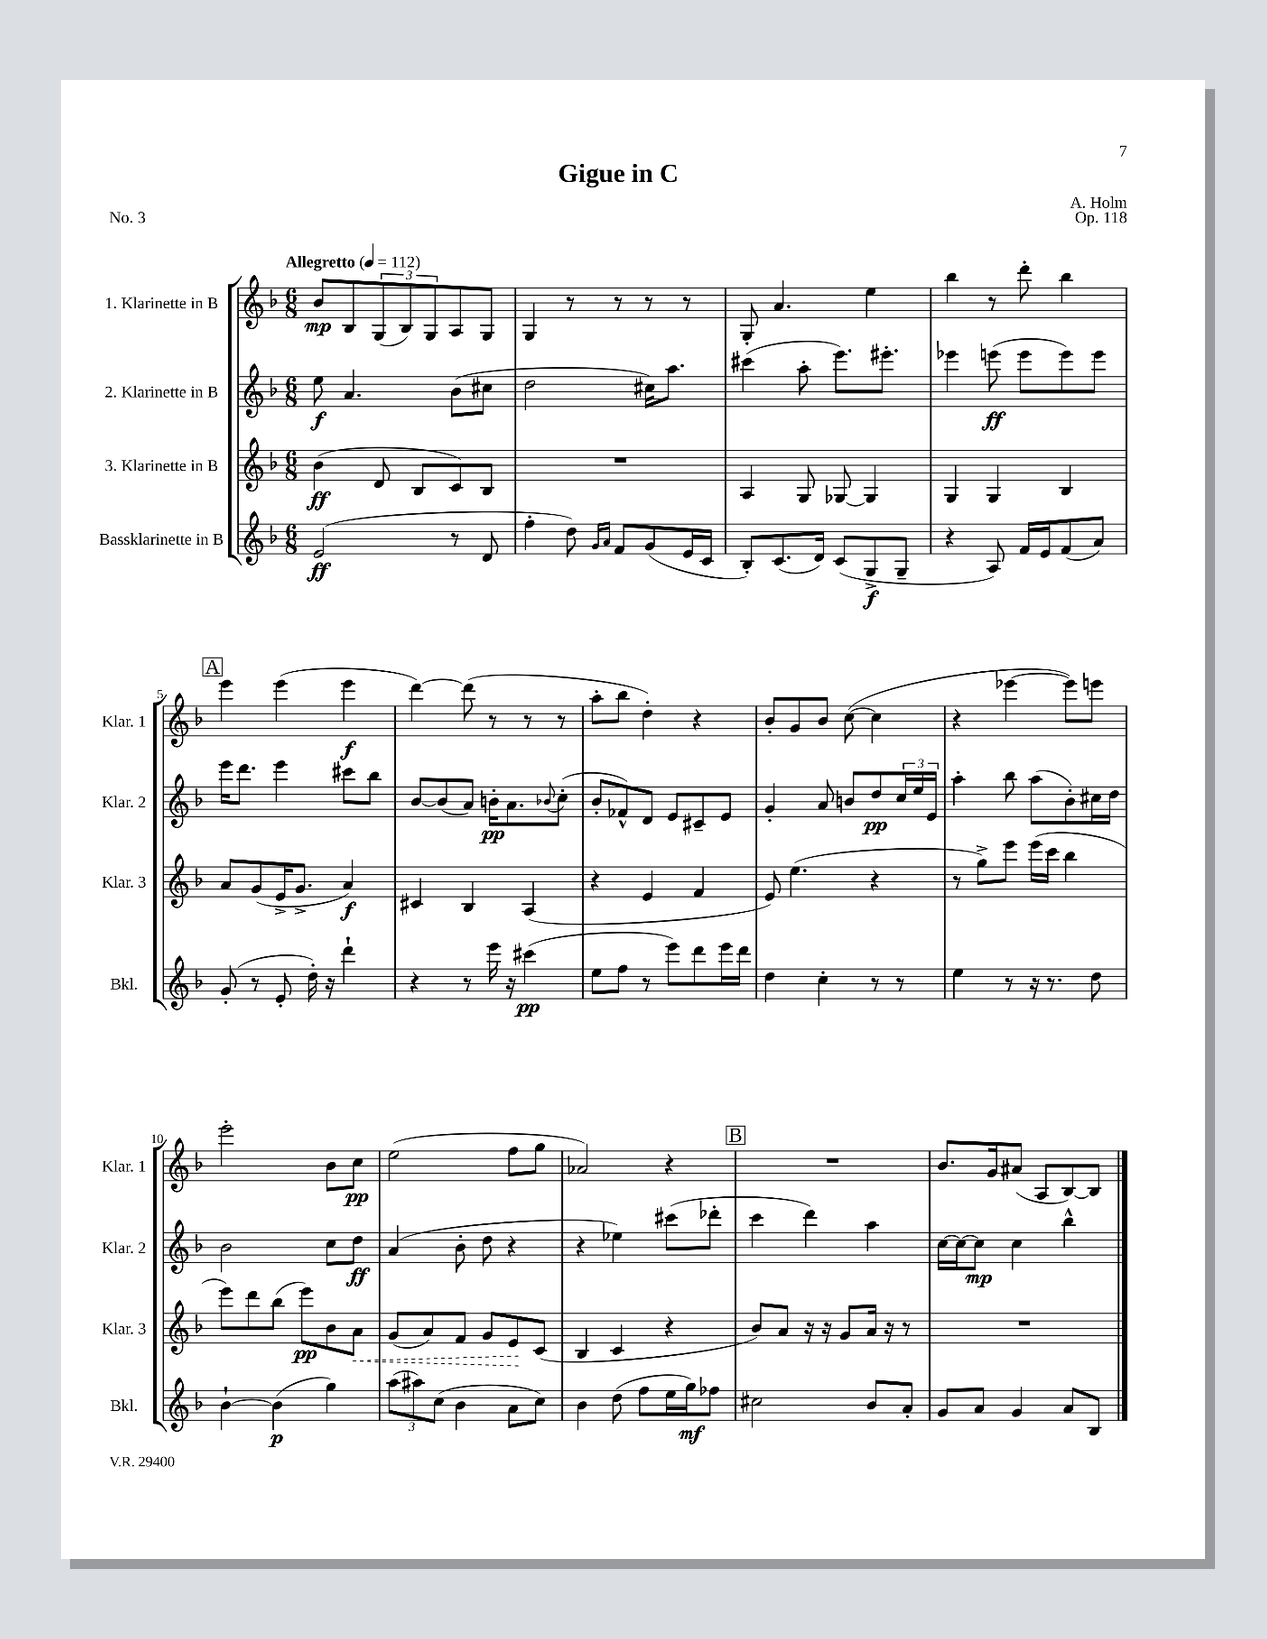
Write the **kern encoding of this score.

**kern	**dynam	**kern	**dynam	**kern	**dynam	**kern	**dynam
*part4	*part4	*part3	*part3	*part2	*part2	*part1	*part1
*staff4	*staff4	*staff3	*staff3	*staff2	*staff2	*staff1	*staff1
*I"Bassklarinette in B	*	*I"3. Klarinette in B	*	*I"2. Klarinette in B	*	*I"1. Klarinette in B	*
*I'Bkl.	*	*I'Klar. 3	*	*I'Klar. 2	*	*I'Klar. 1	*
*clefG2	*	*clefG2	*	*clefG2	*	*clefG2	*
*k[b-]	*	*k[b-]	*	*k[b-]	*	*k[b-]	*
*M6/8	*	*M6/8	*	*M6/8	*	*M6/8	*
*MM112	*	*MM112	*	*MM112	*	*MM112	*
=1	=1	=1	=1	=1	=1	=1	=1
!	!	!	!	!	!	!LO:TX:a:B:t=Allegretto	!
(2e/	ff	(4b-\	ff	8ee\	f	8b-/L	mp
.	.	.	.	4.a/	.	8B-/	.
.	.	8d/	.	.	.	(12G/	.
.	.	.	.	.	.	12B-/)	.
.	.	8B-/L	.	.	.	.	.
.	.	.	.	.	.	12G/	.
8r	.	8c/)	.	(8b-\L	.	8A/	.
8d/	.	8B-/J	.	8cc#X\J	.	8G/J	.
=2	=2	=2	=2	=2	=2	=2	=2
4ff'\	.	2.r	.	2dd\	.	4G/	.
8dd\)	.	.	.	.	.	8r	.
16qqg/LL	.	.	.	.	.	.	.
16qqa/JJ	.	.	.	.	.	.	.
8f/L	.	.	.	.	.	8r	.
(8g/	.	.	.	16cc#X\KL)	.	8r	.
.	.	.	.	8.aa\J	.	.	.
16e/L	.	.	.	.	.	8r	.
16c/JJ	.	.	.	.	.	.	.
=3	=3	=3	=3	=3	=3	=3	=3
8B-'/L)	.	4A/	.	(4ccc#X\	.	8G'/	.
(8.c/	.	.	.	.	.	4.a/	.
.	.	8G/	.	8aa'\	.	.	.
16d/Jk)	.	.	.	.	.	.	.
(8c/L	.	[8G-X/	.	8.eee\L)	.	.	.
8G^/	f	4G-/]	.	.	.	4ee\	.
.	.	.	.	8.eee#X'\J	.	.	.
8G~/J	.	.	.	.	.	.	.
=4	=4	=4	=4	=4	=4	=4	=4
4r	.	4G/	.	4eee-X\	.	4bb-\	.
8A/)	.	4G/	.	(8eeen\	ff	8r	.
16f/LL	.	.	.	8eee\L	.	8ddd'\	.
16e/J	.	.	.	.	.	.	.
(8f/	.	4B-/	.	8eee\)	.	4bb-\	.
8a/J)	.	.	.	8eee\J	.	.	.
!!LO:LB:g=z
!!LO:REH:place=s1:t=A
=5	=5	=5	=5	=5	=5	=5	=5
(8g'/	.	8a/L	.	16eee\KL	.	4eee\	.
.	.	.	.	8.ddd\J	.	.	.
8r	.	(8g/	.	.	.	.	.
8e'/	.	16e^/K	.	4eee\	.	(4eee\	.
.	.	8.g^/J	.	.	.	.	.
16dd'\)	.	.	.	.	.	.	.
16r	.	.	.	.	.	.	.
4ddd`\	.	4a/)	f	8ccc#X\L	.	4eee\	f
.	.	.	.	8bb-\J	.	.	.
=6	=6	=6	=6	=6	=6	=6	=6
4r	.	4c#X/	.	[8b-/L	.	[4ddd\)	.
.	.	.	.	(8b-/]	.	.	.
8r	.	4B-/	.	8a/J)	.	(8ddd\]	.
16eee\	.	.	.	16bn'\KL	pp	8r	.
16r	.	.	.	8.a\	.	.	.
(4ccc#X\	pp	(4A/	.	.	.	8r	.
.	.	.	.	8qqb-X/	.	.	.
.	.	.	.	(8cc'\J	.	8r	.
=7	=7	=7	=7	=7	=7	=7	=7
8ee\L	.	4r	.	8b-'/L	.	8aa'\L	.
8ff\J	.	.	.	8f-X^^/)	.	8bb-\J	.
8r	.	4e/	.	8d/J	.	4dd'\)	.
8eee\L)	.	.	.	8e/L	.	.	.
8ddd\	.	4f/	.	8c#X~/	.	4r	.
16eee\L	.	.	.	8e/J	.	.	.
16ddd\JJ	.	.	.	.	.	.	.
=8	=8	=8	=8	=8	=8	=8	=8
4dd\	.	8e/)	.	4g'/	.	8b-'/L	.
.	.	(4.ee\	.	.	.	8g/	.
4cc'\	.	.	.	8a/	.	8b-/J	.
.	.	.	.	8bn/L	.	([8cc\	.
8r	.	4r	.	8dd/	pp	4cc\]	.
8r	.	.	.	24cc/L	.	.	.
.	.	.	.	24ee/	.	.	.
.	.	.	.	24e/JJ	.	.	.
=9	=9	=9	=9	=9	=9	=9	=9
4ee\	.	8r	.	4aa'\	.	4r	.
.	.	8gg^\L)	.	.	.	.	.
8r	.	8eee\J	.	8bb-\	.	[4eee-X\	.
16r	.	(16eee\LL	.	(8aa\L	.	.	.
8.r	.	16ccc\JJ	.	.	.	.	.
.	.	4bb-\	.	8b-'\)	.	8eee-\L])	.
8dd\	.	.	.	16cc#X\L	.	8eeen\J	.
.	.	.	.	16dd\JJ	.	.	.
!!LO:LB:g=z
=10	=10	=10	=10	=10	=10	=10	=10
[4b-`\	.	8eee\L)	.	2b-\	.	2eee'\	.
.	.	8ddd\	.	.	.	.	.
(4b-\]	p	(8bb-\J	.	.	.	.	.
.	.	8eee\L)	pp	.	.	.	.
4gg\)	.	8b-\	.	8cc\L	.	8b-\L	.
!	!	!	!LO:HP:b	!	!	!	!
.	.	8a\J	<	8dd\J	ff	8cc\J	pp
=11	=11	=11	=11	=11	=11	=11	=11
(12aa\L	.	(8g/L	.	(4a/	.	(2ee\	.
12aa#X\)	.	.	.	.	.	.	.
.	.	8a/)	.	.	.	.	.
(12cc\J	.	.	.	.	.	.	.
4b-\	.	8f/J	.	8b-'\	.	.	.
.	.	8g/L	.	8dd\	.	.	.
8a\L	.	8e/	.	4r	.	8ff\L	.
8cc\J)	.	(8c/J	[	.	.	8gg\J	.
=12	=12	=12	=12	=12	=12	=12	=12
4b-\	.	4B-/	.	4r	.	2a-X/)	.
(8dd\	.	4c/	.	4ee-X\)	.	.	.
8ff\L	.	.	.	.	.	.	.
16ee\L	.	4r	.	(8ccc#X\L	.	4r	.
16gg\J)	mf	.	.	.	.	.	.
8ff-X\J	.	.	.	8ddd-X'\J	.	.	.
!!LO:REH:place=s1:t=B
=13	=13	=13	=13	=13	=13	=13	=13
2cc#X\	.	8b-/L)	.	4ccc\	.	2.r	.
.	.	8a/J	.	.	.	.	.
.	.	16r	.	4ddd\)	.	.	.
.	.	16r	.	.	.	.	.
.	.	8g/L	.	.	.	.	.
8b-/L	.	16a/Jk	.	4aa\	.	.	.
.	.	16r	.	.	.	.	.
8a'/J	.	8r	.	.	.	.	.
=14	=14	=14	=14	=14	=14	=14	=14
8g/L	.	2.r	.	[16cc\LL	.	8.b-/L	.
.	.	.	.	16cc\J_	.	.	.
8a/J	.	.	.	8cc\J]	mp	.	.
.	.	.	.	.	.	16g/k	.
4g/	.	.	.	4cc\	.	(8a#X/J	.
.	.	.	.	.	.	8A/L	.
8a/L	.	.	.	4bb-^^\	.	[8B-/)	.
8B-/J	.	.	.	.	.	8B-/J]	.
==	==	==	==	==	==	==	==
*-	*-	*-	*-	*-	*-	*-	*-
